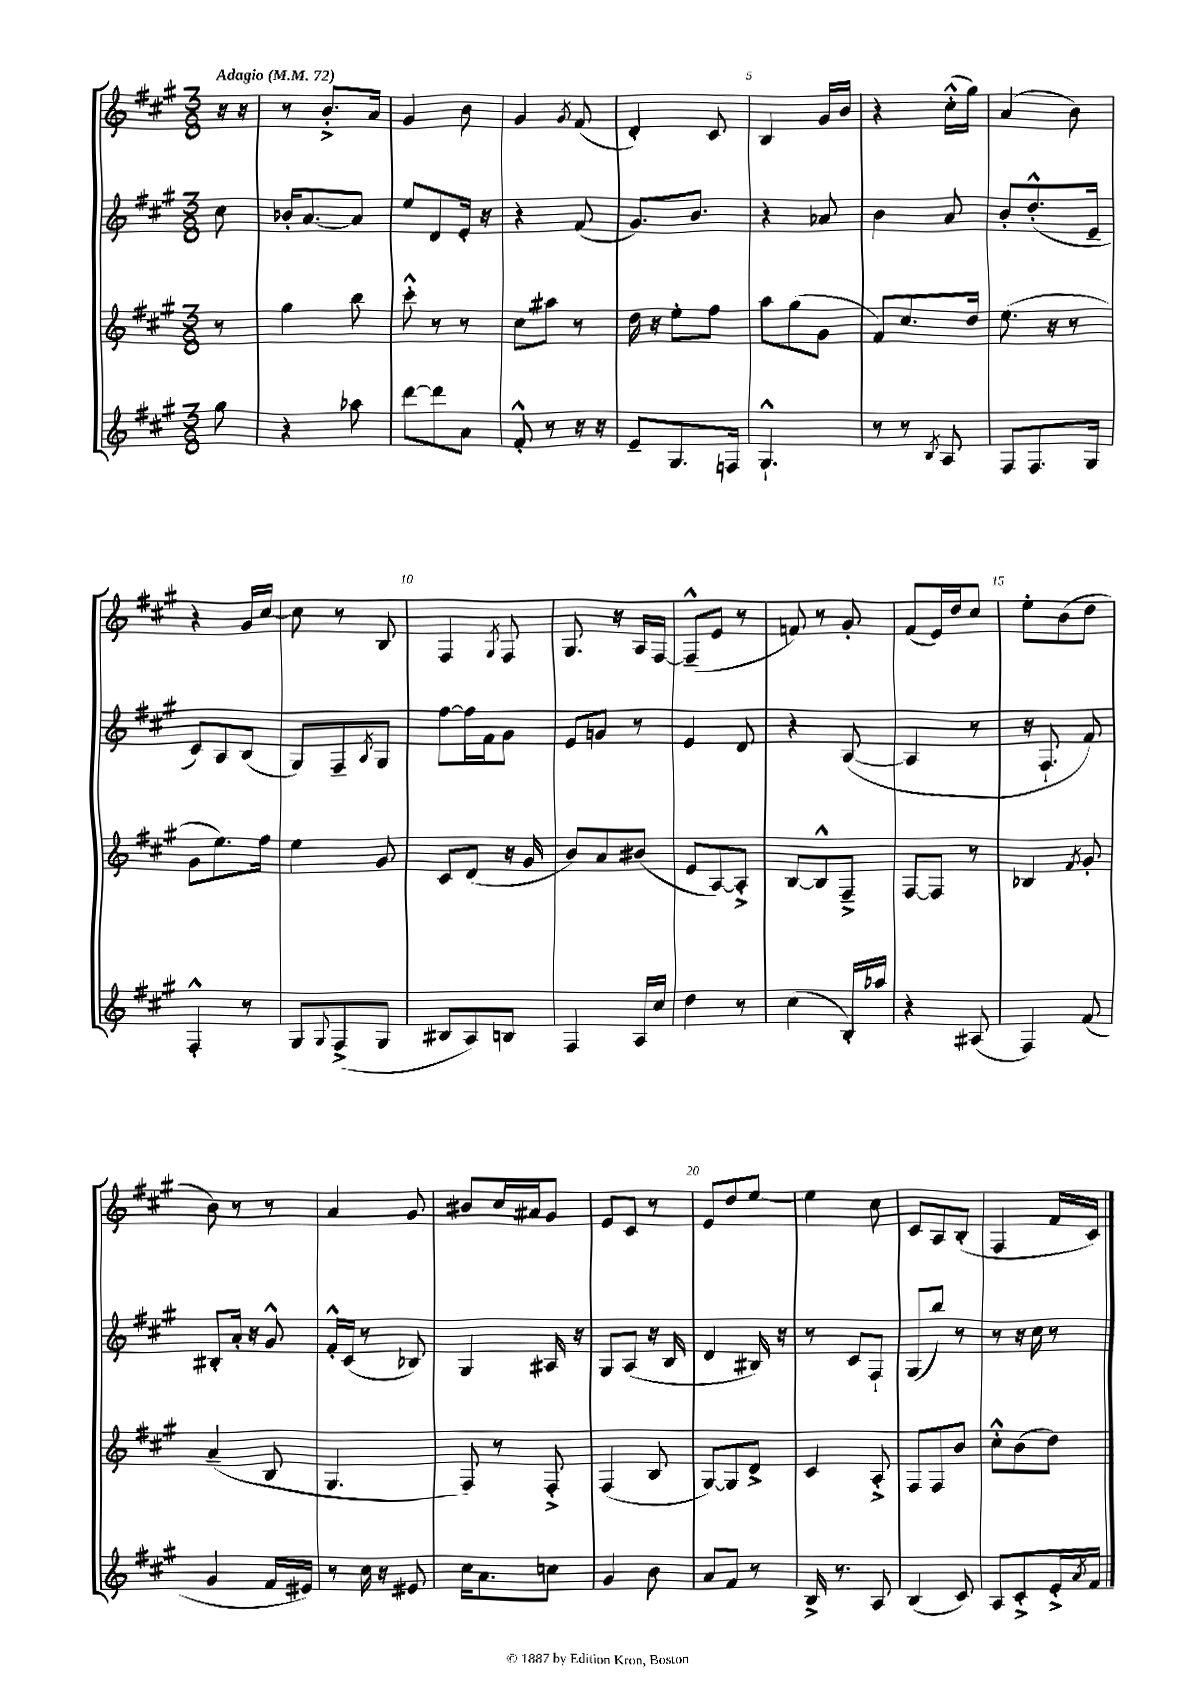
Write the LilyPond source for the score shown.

<<
\new StaffGroup <<
\new Staff = "s0" {
    \clef treble \key a \major \numericTimeSignature \time 3/8 \partial 8 \tempo "Adagio" 4 = 72
    r16 r16 |
    r8 b'8.-.-> a'16 |
    gis'4 b'8 |
    gis'4 \acciaccatura { gis'8 } fis'8( |
    d'4-.) cis'8 |
    b4 gis'16 b'16 |
    r4 cis''16-.-^( gis''16) |
    a'4( b'8) |
    r4 gis'16 cis''16~ |
    cis''8 r8 b8 |
    fis4 \acciaccatura { gis8 } fis8 |
    gis8. r16 a16 fis16~ |
    fis8---^( e'8 r8 |
    f'8) r8 gis'8-. |
    fis'8( e'16) d''16 cis''8 |
    e''8-. b'8( d''8 |
    b'8) r8 r8 |
    a'4 gis'8 |
    bis'8 cis''16 ais'16 gis'8 |
    e'8 cis'8 r8 |
    e'8 d''8 e''8~ |
    e''4 cis''8 |
    cis'8 a8 b8-.( |
    fis4 fis'16 cis'16) \bar "|." |
}
\new Staff = "s1" {
    \clef treble \key a \major \numericTimeSignature \time 3/8 \partial 8
    cis''8 |
    bes'16-. a'8.~ a'8 |
    e''8 d'8 e'16-. r16 |
    r4 fis'8( |
    gis'8.) b'8. |
    r4 aes'8 |
    b'4 a'8 |
    b'8-. d''8.-.-^( e'16-- |
    cis'8) a8 b8( |
    gis8) fis8-- \acciaccatura { a8 } gis8 |
    fis''8~ fis''16 fis'16 gis'8 |
    e'8 g'8 r8 |
    e'4 d'8 |
    r4 a8~( |
    a4 r8 |
    r16 fis8.-! fis'8) |
    bis8-. a'16-. r16 gis'8-^ |
    fis'16-.-^ cis'16( r8 bes8) |
    gis4 ais16 r16 |
    gis8 a8( r16 b16 |
    d'4 bis16) r16 |
    r8 cis'8 fis8-! |
    gis8( b''8) r8 |
    r8 r16 cis''16 r8 \bar "|." |
}
\new Staff = "s2" {
    \clef treble \key a \major \numericTimeSignature \time 3/8 \partial 8
    r8 |
    gis''4 b''8 |
    cis'''8-.-^ r8 r8 |
    cis''8 ais''8 r8 |
    d''16 r16 e''8-. fis''8 |
    a''8 gis''8( gis'8 |
    fis'8) cis''8. d''16 |
    e''8.( r16 r8 |
    gis'8 e''8.) fis''16 |
    e''4 gis'8 |
    cis'8 d'8( r16 gis'16 |
    b'8) a'8 bis'8( |
    e'8 a8~) a8-.-> |
    b8~ b8-^ fis8---> |
    fis8~ fis8 r8 |
    bes4 \acciaccatura { fis'8 } gis'8-. |
    a'4--( b8 |
    gis4. |
    fis8) r8 fis8-.-> |
    fis4( b8 |
    gis8~) gis8 d'8-> |
    cis'4 a8-.-> |
    fis8 fis8 b'8 |
    cis''8-.-^ b'8( d''8) \bar "|." |
}
\new Staff = "s3" {
    \clef treble \key a \major \numericTimeSignature \time 3/8 \partial 8
    gis''8 |
    r4 aes''8 |
    d'''8~ d'''8 a'8 |
    fis'8-.-^ r8 r16 r16 |
    e'8-- gis8. f16 |
    gis4.-!-^ |
    r8 r8 \acciaccatura { b8 } a8 |
    fis8 fis8. gis16 |
    fis4-.-^ r8 |
    gis8 \appoggiatura { gis8 } fis8->( gis8 |
    bis8 a8) b8 |
    fis4 a16 cis''16 |
    d''4 r8 |
    cis''4( b16-.) aes''16 |
    r4 ais8( |
    fis4) fis'8( |
    gis'4 fis'16 eis'16) |
    r8 cis''16 r16 eis'8 |
    cis''16 a'8. c''8 |
    gis'4 b'8 |
    a'8 fis'8 r8 |
    b16-> r8. a8 |
    b4( cis'8) |
    a8 cis'8-.-> e'16-.-> \acciaccatura { a'8 } fis'16 \bar "|." |
}
>>
>>
\layout { \context { \Score \override BarNumber.break-visibility = ##(#f #t #t) barNumberVisibility = #(every-nth-bar-number-visible 5) } }
